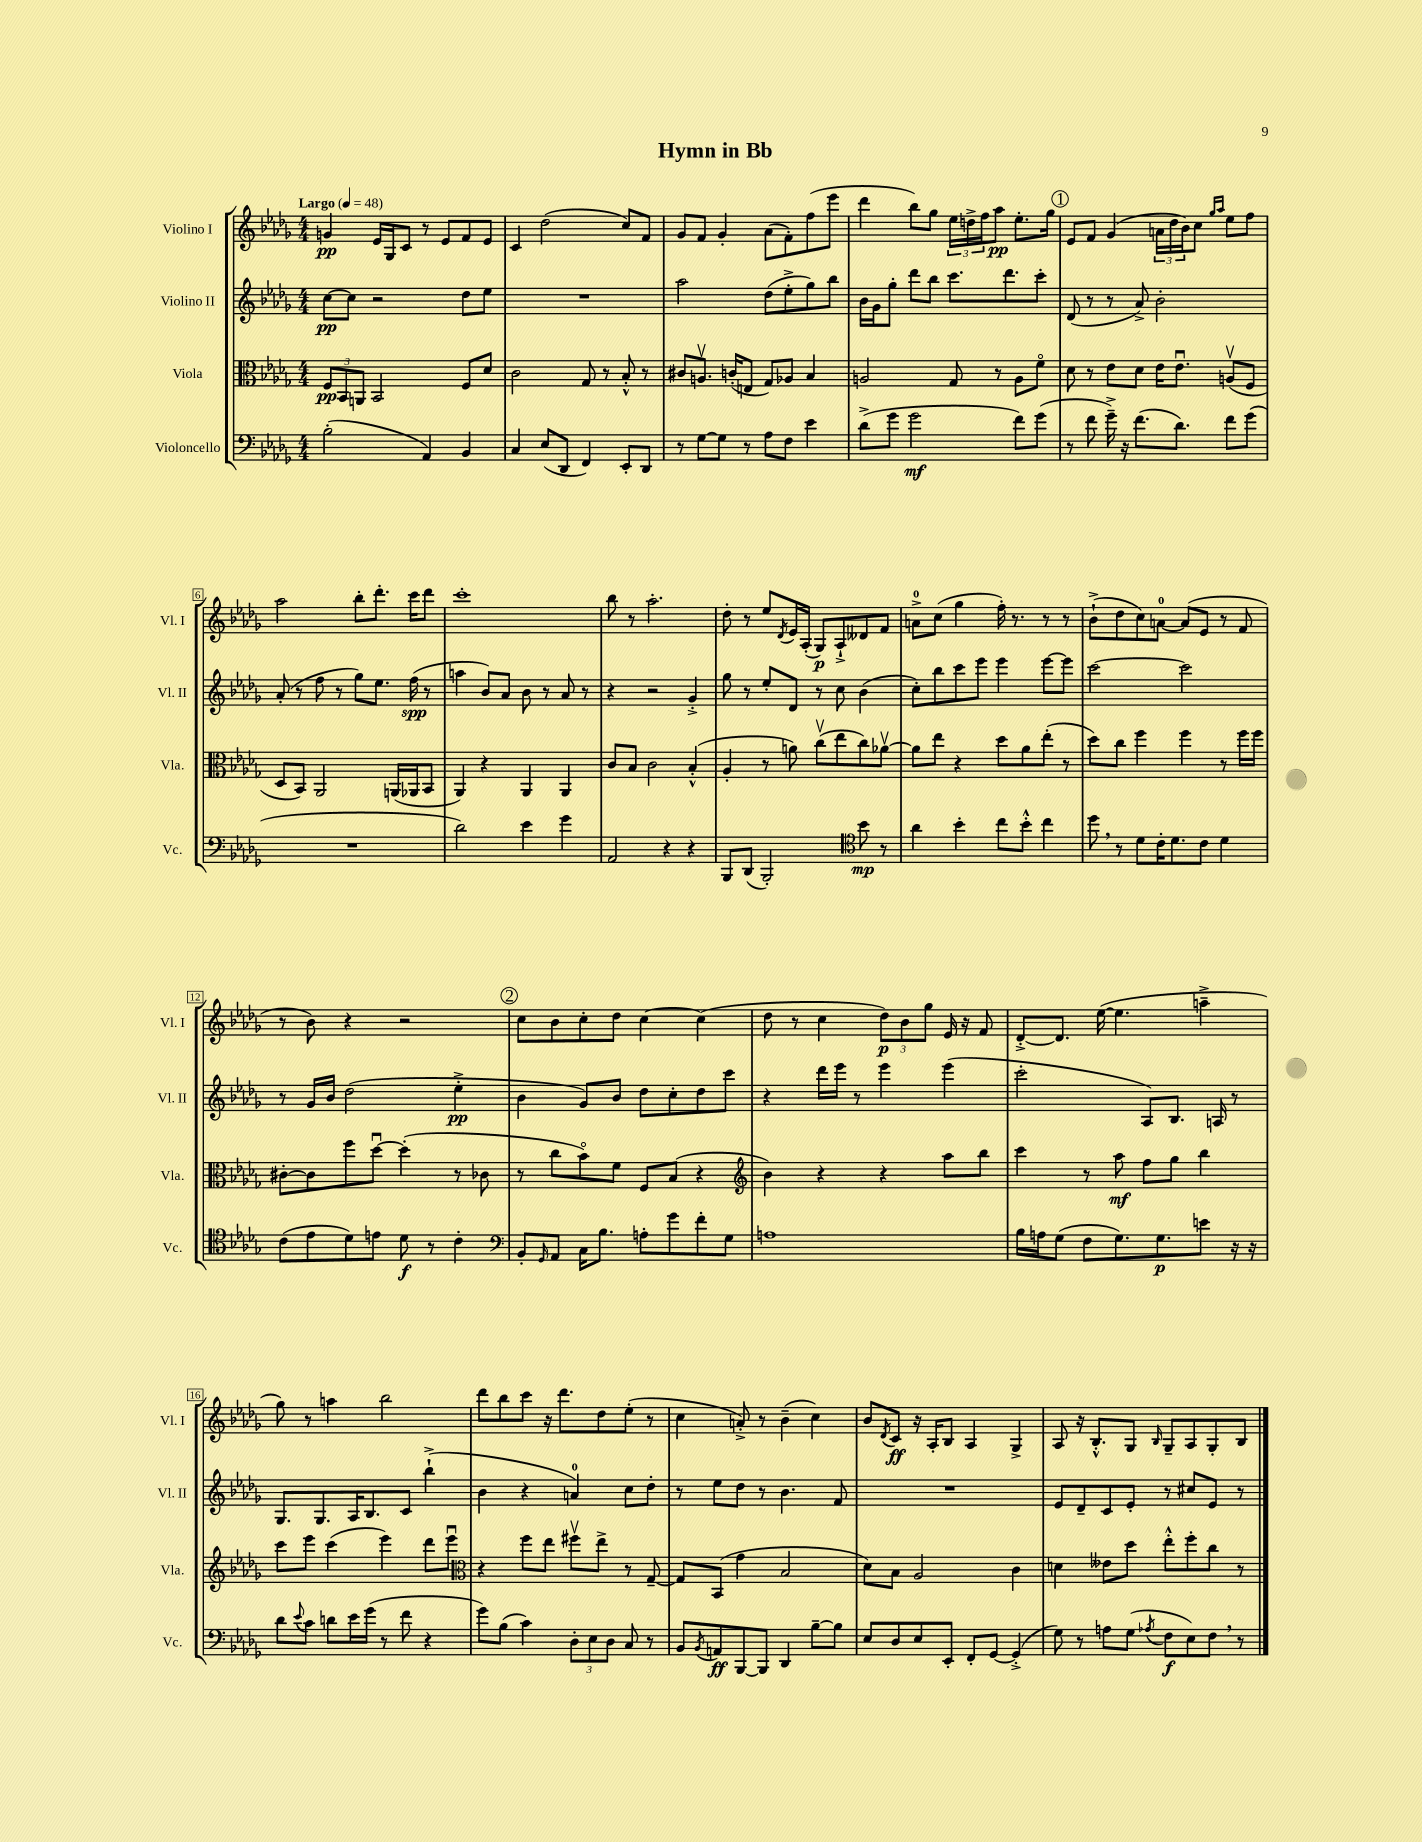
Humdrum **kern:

**kern	**dynam	**kern	**dynam	**kern	**dynam	**kern	**dynam
*part4	*part4	*part3	*part3	*part2	*part2	*part1	*part1
*staff4	*staff4	*staff3	*staff3	*staff2	*staff2	*staff1	*staff1
*I"Violoncello	*	*I"Viola	*	*I"Violino II	*	*I"Violino I	*
*I'Vc.	*	*I'Vla.	*	*I'Vl. II	*	*I'Vl. I	*
*clefF4	*	*clefC3	*	*clefG2	*	*clefG2	*
*k[b-e-a-d-g-]	*	*k[b-e-a-d-g-]	*	*k[b-e-a-d-g-]	*	*k[b-e-a-d-g-]	*
*M4/4	*	*M4/4	*	*M4/4	*	*M4/4	*
*MM48	*	*MM48	*	*MM48	*	*MM48	*
=1	=1	=1	=1	=1	=1	=1	=1
!	!	!	!	!	!	!LO:TX:a:B:t=Largo	!
(2B-'\	.	12F/L	pp	[8cc\L	pp	4gn/	pp
.	.	12BB-/	.	.	.	.	.
.	.	.	.	8cc\J]	.	.	.
.	.	12AAn/J	.	.	.	.	.
.	.	2BB-/	.	2r	.	16e-/LL	.
.	.	.	.	.	.	16G-/J	.
.	.	.	.	.	.	8c/J	.
4AA-/)	.	.	.	.	.	8r	.
.	.	.	.	.	.	8e-/L	.
4BB-/	.	8F/L	.	8dd-\L	.	8f/	.
.	.	8d-/J	.	8ee-\J	.	8e-/J	.
=2	=2	=2	=2	=2	=2	=2	=2
4C/	.	2c\	.	1r	.	4c/	.
(8E-/L	.	.	.	.	.	(2dd-\	.
8DD-/J	.	.	.	.	.	.	.
4FF/)	.	8G-/	.	.	.	.	.
.	.	8r	.	.	.	.	.
8EE-'/L	.	8B-'^^/	.	.	.	8cc/L)	.
8DD-/J	.	8r	.	.	.	8f/J	.
=3	=3	=3	=3	=3	=3	=3	=3
8r	.	8c#X/L	.	2aa-\	.	8g-/L	.
[8G-\L	.	8.Anv/J	.	.	.	8f/J	.
8G-\J]	.	.	.	.	.	4g-'/	.
.	.	(16cn'/KL	.	.	.	.	.
8r	.	8En/J	.	.	.	.	.
8A-\L	.	8G-/L)	.	(8dd-\L	.	(8a-\L	.
8F\J	.	8A-X/J	.	8ee-'^\	.	8f'\)	.
4e-\	.	4B-/	.	8gg-\)	.	(8ff\	.
.	.	.	.	8bb-\J	.	8eee-\J	.
=4	=4	=4	=4	=4	=4	=4	=4
(8d-^\L	.	2An/	.	16b-\LL	.	4ddd-\	.
.	.	.	.	16g-\J	.	.	.
8g-\J	.	.	.	8gg-'\J	.	.	.
2g-\	mf	.	.	8ddd-\L	.	8bb-\L)	.
.	.	.	.	8bb-\J	.	8gg-\J	.
.	.	8G-/	.	8.ccc\L	.	24ee-\LL	.
.	.	.	.	.	.	24ddn^\	.
.	.	.	.	.	.	24ff\J	.
.	.	8r	.	.	.	8aa-\J	pp
.	.	.	.	8.ddd-\	.	.	.
8f\L)	.	8A\L	.	.	.	8.ee-'\L	.
(8g-\J	.	8f\J	.	8ccc'\J	.	.	.
.	.	.	.	.	.	16gg-\Jk	.
!!LO:REH:place=s1:t=1
=5	=5	=5	=5	=5	=5	=5	=5
8r	.	8d-\	.	(8d-/	.	8e-/L	.
8f\	.	8r	.	8r	.	8f/J	.
16g-~^\)	.	8e-\L	.	8r	.	(4g-/	.
16r	.	.	.	.	.	.	.
(8.f\L	.	8d-\J	.	8a-^/)	.	.	.
.	.	16e-\KL	.	2b-'\	.	24an\LL	.
.	.	.	.	.	.	24dd-\	.
8.d-\J)	.	8.e-u\J	.	.	.	.	.
.	.	.	.	.	.	24b-\J)	.
.	.	.	.	.	.	8cc\J	.
.	.	.	.	.	.	16qqgg-/LL	.
.	.	.	.	.	.	16qqaa-/JJ	.
8f\L	.	(8Anv/L	.	.	.	8ee-\L	.
(8g-\J	.	8F/J	.	.	.	8ff\J	.
!!LO:LB:g=z
=6	=6	=6	=6	=6	=6	=6	=6
1r	.	8D-/L	.	(8a-'/	.	2aa-\	.
.	.	8BB-/J)	.	8r	.	.	.
.	.	2AA-/	.	8ff\	.	.	.
.	.	.	.	8r	.	.	.
.	.	.	.	8gg-\L)	.	8bb-'\L	.
.	.	.	.	8.ee-\J	.	8.ddd-'\J	.
.	.	(16AAn/LL	.	.	.	.	.
.	.	16AA-X/J	.	(16ff\	spp	16ccc\KL	.
.	.	8BB-/J	.	8r	.	8ddd-\J	.
=7	=7	=7	=7	=7	=7	=7	=7
2d-\)	.	4AA-/)	.	4aan\	.	1ccc'	.
.	.	4r	.	8b-/L)	.	.	.
.	.	.	.	8a-/J	.	.	.
4e-\	.	4AA-/	.	8b-\	.	.	.
.	.	.	.	8r	.	.	.
4g-\	.	4AA-/	.	8a-/	.	.	.
.	.	.	.	8r	.	.	.
=8	=8	=8	=8	=8	=8	=8	=8
2AA-/	.	8c/L	.	4r	.	8bb-\	.
.	.	8B-/J	.	.	.	8r	.
.	.	2c\	.	2r	.	2.aa-'\	.
4r	.	.	.	.	.	.	.
4r	.	(4B-'^^/	.	4g-'^/	.	.	.
=9	=9	=9	=9	=9	=9	=9	=9
8BBB-/L	.	4A-'/	.	8gg-\	.	8dd-'\	.
(8DD-/J	.	.	.	8r	.	8r	.
2BBB-'/)	.	8r	.	8ee-'/L	.	8ee-/L	.
.	.	.	.	.	.	8qd-/	.
.	.	8an\)	.	8d-/J	.	16e-/L	.
.	.	.	.	.	.	(16A-'/JJ	.
.	.	(8ccv\L	.	8r	.	8G-/L)	p
.	.	8ee-\	.	8cc\	.	8A-`^/	.
*clefC4	*	*	*	*	*	*	*
8b-\	mp	8cc\)	.	(4b-\	.	8d--X/	.
8r	.	[8a-Xv\J	.	.	.	8f/J	.
=10	=10	=10	=10	=10	=10	=10	=10
4a-\	.	8a-\L]	.	8cc'\L)	.	8an^\L	.
.	.	8ee-\J	.	8bb-\	.	(8cc\J	.
4b-'\	.	4r	.	8ccc\	.	4gg-\	.
.	.	.	.	8eee-\J	.	.	.
8cc\L	.	8dd-\L	.	4eee-\	.	16ff'\)	.
.	.	.	.	.	.	8.r	.
8b-'^^\J	.	8a-\	.	.	.	.	.
4cc\	.	(8ee-'\J	.	[8eee-\L	.	8r	.
.	.	8r	.	8eee-\J]	.	8r	.
=11	=11	=11	=11	=11	=11	=11	=11
8dd-,\	.	8dd-\L)	.	[2ccc\	.	(8b-`^\L	.
8r	.	8cc\J	.	.	.	8dd-\	.
8d-\L	.	4ff\	.	.	.	8cc\)	.
16c'\K	.	.	.	.	.	[8an\J	.
8.d-\	.	.	.	.	.	.	.
.	.	4ff\	.	2ccc\]	.	(8a/L]	.
8c\J	.	.	.	.	.	8e-/J	.
4d-\	.	8r	.	.	.	8r	.
.	.	16ff\LL	.	.	.	8f/	.
.	.	16ff\JJ	.	.	.	.	.
!!LO:LB:g=z
=12	=12	=12	=12	=12	=12	=12	=12
(8c\L	.	[8c#X'\L	.	8r	.	8r	.
8e-\	.	8c#\]	.	16g-/LL	.	8b-\)	.
.	.	.	.	16b-/JJ	.	.	.
8d-\)	.	8ff\	.	(2dd-\	.	4r	.
8en\J	.	[8dd-u\J	.	.	.	.	.
8d-\	f	(4dd-'\]	.	.	.	2r	.
8r	.	.	.	.	.	.	.
4c'\	.	8r	.	4ee-'^\	pp	.	.
.	.	8c-X\	.	.	.	.	.
!!LO:REH:place=s1:t=2
=13	=13	=13	=13	=13	=13	=13	=13
*clefF4	*	*	*	*	*	*	*
8BB-'/L	.	8r	.	4b-\	.	8cc\L	.
16qqGG-/	.	.	.	.	.	.	.
8AA-/J	.	8cc\L	.	.	.	8b-\	.
16C\KL	.	8b-\)	.	8g-/L)	.	8cc'\	.
8.B-\J	.	.	.	.	.	.	.
.	.	8f\J	.	8b-/J	.	8dd-\J	.
8An'\L	.	8F/L	.	8dd-\L	.	[4cc\	.
8g-\	.	(8B-/J	.	8cc'\	.	.	.
8f'\	.	4r	.	8dd-\	.	(4cc\]	.
8G-\J	.	.	.	8ccc\J	.	.	.
=14	=14	=14	=14	=14	=14	=14	=14
*	*	*clefG2	*	*	*	*	*
1An	.	4b-\)	.	4r	.	8dd-\	.
.	.	.	.	.	.	8r	.
.	.	4r	.	16ddd-\LL	.	4cc\	.
.	.	.	.	16eee-\JJ	.	.	.
.	.	.	.	8r	.	.	.
.	.	4r	.	4eee-\	.	12dd-\L)	p
.	.	.	.	.	.	12b-\	.
.	.	.	.	.	.	12gg-\J	.
.	.	8aa-\L	.	(4eee-\	.	16e-/	.
.	.	.	.	.	.	16r	.
.	.	8bb-\J	.	.	.	8f/	.
=15	=15	=15	=15	=15	=15	=15	=15
16B-\LL	.	4ccc\	.	2ccc'\	.	[8d-'^/L	.
16An\J	.	.	.	.	.	.	.
(8G-\J	.	.	.	.	.	8.d-/J]	.
8F\L	.	8r	.	.	.	.	.
.	.	.	.	.	.	([16ee-\	.
8.G-\)	.	8aa-\	mf	.	.	4.ee-\]	.
.	.	8ff\L	.	8A-/L)	.	.	.
8.G-\	p	.	.	.	.	.	.
.	.	8gg-\J	.	8.B-/J	.	.	.
8en\J	.	4bb-\	.	.	.	4aan~^\	.
.	.	.	.	16An/	.	.	.
16r	.	.	.	8r	.	.	.
16r	.	.	.	.	.	.	.
!!LO:LB:g=z
=16	=16	=16	=16	=16	=16	=16	=16
8d-\L	.	8ccc\L	.	8.G-/L	.	8gg-\)	.
8qqe-/	.	.	.	.	.	.	.
8c\J	.	8eee-\J	.	.	.	8r	.
.	.	.	.	8.G-/	.	.	.
8dn\L	.	(4ccc\	.	.	.	4aan\	.
16e-\L	.	.	.	16A-/K	.	.	.
(16g-\JJ	.	.	.	8.B-/	.	.	.
8r	.	4eee-\)	.	.	.	2bb-\	.
8f\	.	.	.	8c/J	.	.	.
4r	.	8ddd-\L	.	(4bb-`^\	.	.	.
.	.	8eee-u\J	.	.	.	.	.
=17	=17	=17	=17	=17	=17	=17	=17
*	*	*clefC3	*	*	*	*	*
8g-\L)	.	4r	.	4b-\	.	8ddd-\L	.
(8B-\J	.	.	.	.	.	8bb-\	.
4c\)	.	8ff\L	.	4r	.	8ccc\J	.
.	.	8ee-\J	.	.	.	16r	.
.	.	.	.	.	.	8.ddd-\L	.
12D-'\L	.	8ff#Xv\L	.	4an/)	.	.	.
12E-\	.	.	.	.	.	.	.
.	.	8ee-^\J	.	.	.	8dd-\	.
12D-\J	.	.	.	.	.	.	.
8C/	.	8r	.	8cc\L	.	(8ee-'\J	.
8r	.	[8G-~/	.	8dd-'\J	.	8r	.
=18	=18	=18	=18	=18	=18	=18	=18
8BB-/L	.	8G-/L]	.	8r	.	4cc\	.
8qBB-/	.	.	.	.	.	.	.
8AAn/	ff	(8BB-/J	.	8ee-\L	.	.	.
[8BBB-/	.	4g-\	.	8dd-\J	.	8an'^/)	.
8BBB-/J]	.	.	.	8r	.	8r	.
4DD-/	.	2B-/	.	4.b-\	.	(4b-~\	.
[8B-~\L	.	.	.	.	.	4cc\)	.
8B-\J]	.	.	.	8f/	.	.	.
=19	=19	=19	=19	=19	=19	=19	=19
8E-/L	.	8d-\L)	.	1r	.	8b-/L	.
.	.	.	.	.	.	8qd-/	.
8D-/	.	8B-\J	.	.	.	8c/J	ff
8E-/	.	2A-/	.	.	.	16r	.
.	.	.	.	.	.	16A-'/KL	.
8EE-'/J	.	.	.	.	.	8B-/J	.
8FF'/L	.	.	.	.	.	4A-/	.
[8GG-/J	.	.	.	.	.	.	.
(4GG-'^/]	.	4c\	.	.	.	4G-^/	.
=20	=20	=20	=20	=20	=20	=20	=20
8G-\)	.	4dn\	.	8e-/L	.	8A-/	.
8r	.	.	.	8d-~/	.	16r	.
.	.	.	.	.	.	8.B-'^^/L	.
8An\L	.	8e--X\L	.	8c/	.	.	.
(8G-\J	.	8dd-\J	.	8e-'/J	.	8G-/J	.
8qA-X/	.	.	.	.	.	16qqB-/	.
8F\L	f	8ee-'^^\L	.	8r	.	8G-~/L	.
8E-\)	.	8ff'\	.	8cc#X/L	.	8A-/	.
8F,\J	.	8cc\J	.	8e-/J	.	8G-'/	.
8r	.	8r	.	8r	.	8B-/J	.
==	==	==	==	==	==	==	==
*-	*-	*-	*-	*-	*-	*-	*-
